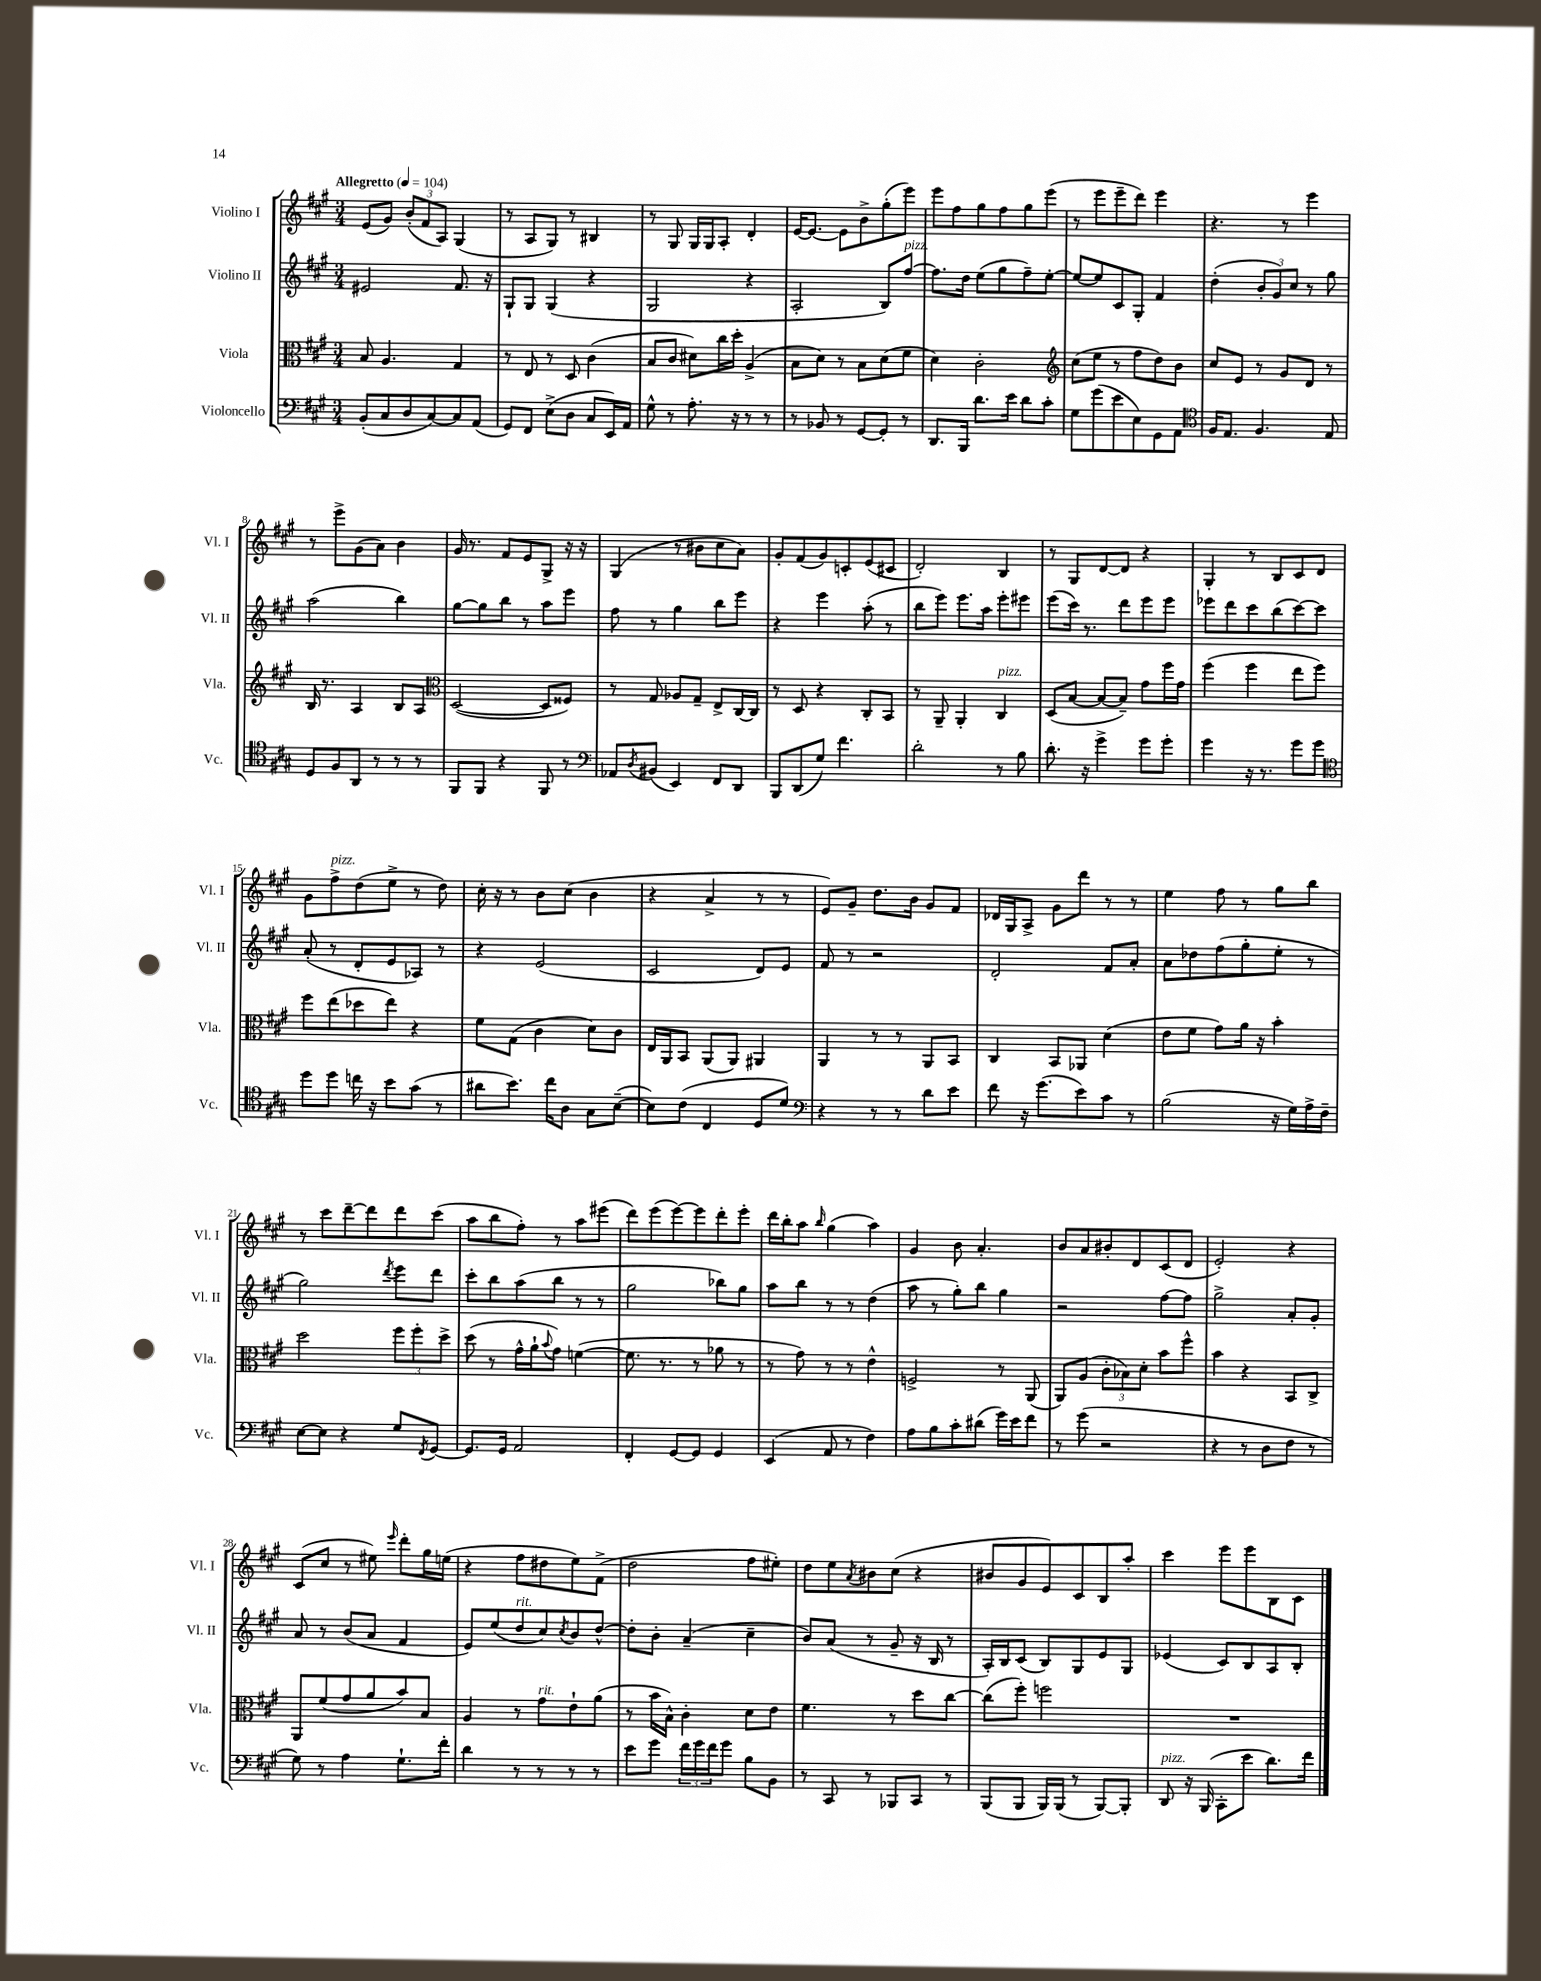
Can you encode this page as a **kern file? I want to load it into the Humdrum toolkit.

**kern	**kern	**kern	**kern
*staff4	*staff3	*staff2	*staff1
*clefF4	*clefC3	*clefG2	*clefG2
*k[f#c#g#]	*k[f#c#g#]	*k[f#c#g#]	*k[f#c#g#]
*M3/4	*M3/4	*M3/4	*M3/4
*MM104	*MM104	*MM104	*MM104
(8BB'	8B	2e#	(8e
8C#	4.A	.	8g#)
8D	.	.	(12b'
.	.	.	12f#
[8C#)	.	.	.
.	.	.	12A)
8C#]	4G#	8.f#	(4G#
(8AA	.	.	.
.	.	16r	.
=	=	=	=
8GG#)	8r	8G#`	8r
8FF#	8E	8G#	8A
(8E^	8r	(4G#	8G#)
8D	8D	.	8r
8C#	(4c#	4r	4B#
16EE)	.	.	.
16AA	.	.	.
=	=	=	=
8G#^^	8B	2G#	8r
8r	8c#	.	8G#
8.A'	8d#)	.	16G#
.	.	.	16G#
.	16cc#	.	8A'
16r	16dd'	.	.
8r	(4A^	4r	4d'
8r	.	.	.
=	=	=	=
8r	8B	2A'	[16e
.	.	.	8.e_
8BB-	8d)	.	.
8r	8r	.	8e]
[8GG#	8B	.	8b^
8GG#']	(8d	8B)	(8gg#'
8r	8f#	[8ff#	8eee)
=	=	=	=
8.DD	4d)	8.ff#]	8eee
.	.	.	8ff#
16BBB	.	16dd	.
8.d	2c#'	(8ee	8gg#
.	.	8gg#	8ff#
16e	.	.	.
8d	.	8ff#~)	8gg#
8c#'	.	[8ee'	(8eee
=	=	=	=
*	*clefG2	*	*
8G#	(8cc#	8ee_	8r
(8g#	8ee	8ee]	8eee
8e	8r	8c#	8eee~
8E)	8ff#	8G#'	8ddd)
8GG#	8dd)	4f#	4eee
8AA	8b	.	.
=	=	=	=
*clefC4	*	*	*
16F#	8cc#	(4dd'	4.r
8.E	.	.	.
.	8e	.	.
4.F#	8r	12b'	.
.	.	12g#)	.
.	8g#	.	8r
.	.	12cc#	.
.	8d	8r	4eee
8E	8r	8gg#	.
=	=	=	=
8D	16B	(2aa	8r
.	8.r	.	.
8F#	.	.	8eee^
8AA	4A	.	(8g#
8r	.	.	8a)
8r	8B	4bb)	4b
8r	8A	.	.
=	=	=	=
*	*clefC3	*	*
8FF#	([2D	[8gg#	16g#
.	.	.	8.r
8FF#	.	8gg#]	.
4r	.	8bb	8f#
.	.	8r	8e
8FF#	8D]	8aa	8G#^
8r	8F##)	8eee	16r
.	.	.	16r
=	=	=	=
*clefF4	*	*	*
8AA-	8r	8ff#	(4G#
8qD	.	.	.
(8BB#	8G#	8r	.
4EE)	8A-	4gg#	8r
.	8G#~	.	8b#
8FF#	8E^	8bb	8cc#
8DD	[16C#	8eee	8a)
.	16C#]	.	.
=	=	=	=
8BBB	8r	4r	8g#'
(8DD	8D	.	(8f#
8G#)	4r	4eee	8g#)
4.f#	.	.	8c'
.	8C#'	(8aa'	(8e
.	8BB	8r	8c#
=	=	=	=
2d'	8r	8bb	2d')
.	8AA~	8eee)	.
.	4AA'	8.eee	.
.	.	16aa	.
8r	4C#	8eee'	4B
8B	.	8eee#	.
=	=	=	=
8.d'	(8D	(8eee	8r
.	[8B	16ccc#)	8G#
16r	.	8.r	.
4g#^	8B_	.	[8d
.	8B~])	8ddd	8d]
8g#	8g#	8eee	4r
8g#'	16ff#	8eee	.
.	16g#	.	.
=	=	=	=
4g#	(4ff#	8eee-	4G#'
.	.	8ddd	.
16r	4ff#	8ccc#	8r
8.r	.	.	.
.	.	(8bb	8B
8g#	8ee	[8ccc#)	8c#
8g#	8ff#)	8ccc#]	8d
=	=	=	=
*clefC4	*	*	*
8dd	8ff#	(8a'	8g#
8dd	(8ee	8r	8ff#^
16cc	8dd-	8d'	(8dd
16r	.	.	.
8b	8ee)	8e	8ee^
(8g#	4r	8A-)	8r
8r	.	8r	8dd)
=	=	=	=
8a#	8f#	4r	16cc#'
.	.	.	16r
8.b)	(8G#	.	8r
.	4c#	(2e	8b
16cc#	.	.	.
8A	.	.	(8cc#
8G#	8d)	.	4b
([8B~	8c#	.	.
=	=	=	=
8B])	16E	2c#	4r
.	16AA	.	.
(8c#	8BB	.	.
4C#	(8AA	.	4a^
.	8AA)	.	.
8D	4AA#	8d)	8r
8d)	.	8e	8r
=	=	=	=
*clefF4	*	*	*
4r	4AA	8f#	8e)
.	.	8r	8g#~
8r	8r	2r	8.dd
8r	8r	.	.
.	.	.	16b
8d	8AA	.	8g#
8e	8BB	.	8f#
=	=	=	=
8f#	4C#	2d'	16d-
.	.	.	16G#
16r	.	.	8A^
(8.g#	.	.	.
.	8BB	.	8g#
8e)	8AA-	.	8ddd
8c#	(4d	8f#	8r
8r	.	8a'	8r
=	=	=	=
(2B	8e	8a	4ee
.	8f#	8dd-	.
.	8g#)	(8ff#	8ff#
.	16a	8gg#'	8r
.	16r	.	.
16r	4b'	8ee'	8gg#
16G#)	.	.	.
16A^	.	8r	8bb
16F#~	.	.	.
=	=	=	=
[8E	2dd	2gg#)	8r
8E]	.	.	8ccc#
4r	.	.	[8ddd~
.	.	.	8ddd]
.	.	8qddd	.
8G#	12ff#	8eee	8ddd
.	12ff#'	.	.
8qFF#	.	.	.
[8GG#	.	8ddd	(8ccc#
.	12dd^	.	.
=	=	=	=
8.GG#]	(8dd	8ccc#'	8aa
.	8r	8bb	8bb
16GG#	.	.	.
2AA	16g#^^	(8aa	8ff#')
.	16a`	.	.
.	8qqb	.	.
.	8g#)	8bb	8r
.	([4f	8r	8aa
.	.	8r	(8eee#
=	=	=	=
4FF#'	8.f]	2gg#	8ddd)
.	.	.	(8eee
.	8.r	.	.
[8GG#	.	.	[8eee)
8GG#]	8r	.	8eee]
4GG#	8a-	8bb-)	8ddd'
.	8r	8gg#	8eee'
=	=	=	=
(4EE	8r	8aa	16ddd
.	.	.	16bb'
.	8g#)	8bb	8aa
.	.	.	16qqbb
8AA	8r	8r	(4gg#
8r	8r	8r	.
4F#)	4e^^	(4dd	4aa)
=	=	=	=
8A	2F^	8aa	4g#
8B	.	8r	.
8c#'	.	8gg#')	8b
(8d#	.	8bb	4.a'
16g#)	8r	4gg#	.
16e	.	.	.
8f#	(8AA	.	.
=	=	=	=
8r	8AA)	2r	8b
(8g#	(8A	.	8a
2r	12c#'	.	8b#'
.	12B-)	.	.
.	.	.	8d
.	12d'	.	.
.	8b	[8ff#	(8c#
.	8ff#^^	8ff#]	8d
=	=	=	=
4r	4b	2gg#^	2e')
8r	4r	.	.
8D	.	.	.
8F#	8BB	8a'	4r
8r	8C#^	8g#'	.
=	=	=	=
8G#)	8AA	8a	(8c#
8r	(8f#	8r	8cc#
4A	8g#	(8b	8r
.	8a	8a	8ee#)
.	.	.	16qqeee
8.G#`	8b)	4f#	8ddd'
.	8B	.	16gg#
16f#'	.	.	(16ee
=	=	=	=
4d	4A	8e)	4r
.	.	(8ee	.
8r	8r	8dd	8ff#
8r	8g#	8cc#)	8dd#
.	.	8qcc#	.
8r	8e`	8b	8ee)
8r	(8a	[8dd^^	(8f#^
=	=	=	=
8e	8r	8dd']	2dd
8g#	16b	8b'	.
.	16B^^)	.	.
24f#	4c#'	(4a~	.
24g#	.	.	.
24f#	.	.	.
8g#	.	.	.
8B	8d	4cc#~	8ff#
8BB	8e	.	8ee#')
=	=	=	=
8r	4.f#	8b)	8dd
8CC#	.	(8a	8ee
.	.	.	8qa
8r	.	8r	8b#
8BBB-	8r	8g#~	(8cc#
8CC#	8dd	16r	4r
.	.	16B	.
8r	[8cc#	8r	.
=	=	=	=
(8BBB	(8cc#]	16A')	8b#
.	.	16B	.
8BBB	8ff#')	(8c#	8g#
16BBB)	2ff	8B)	8e)
(16BBB	.	.	.
8r	.	8G#	8c#
[8BBB)	.	8e	8B
8BBB']	.	8G#	8aa'
=	=	=	=
8DD	2.r	(4e-	4ccc#
16r	.	.	.
(16BBB	.	.	.
8CC#'	.	8c#)	8eee
8e	.	8B	8eee
8.d)	.	8A	8B
.	.	8B'	8c#
16f#	.	.	.
==	==	==	==
*-	*-	*-	*-
